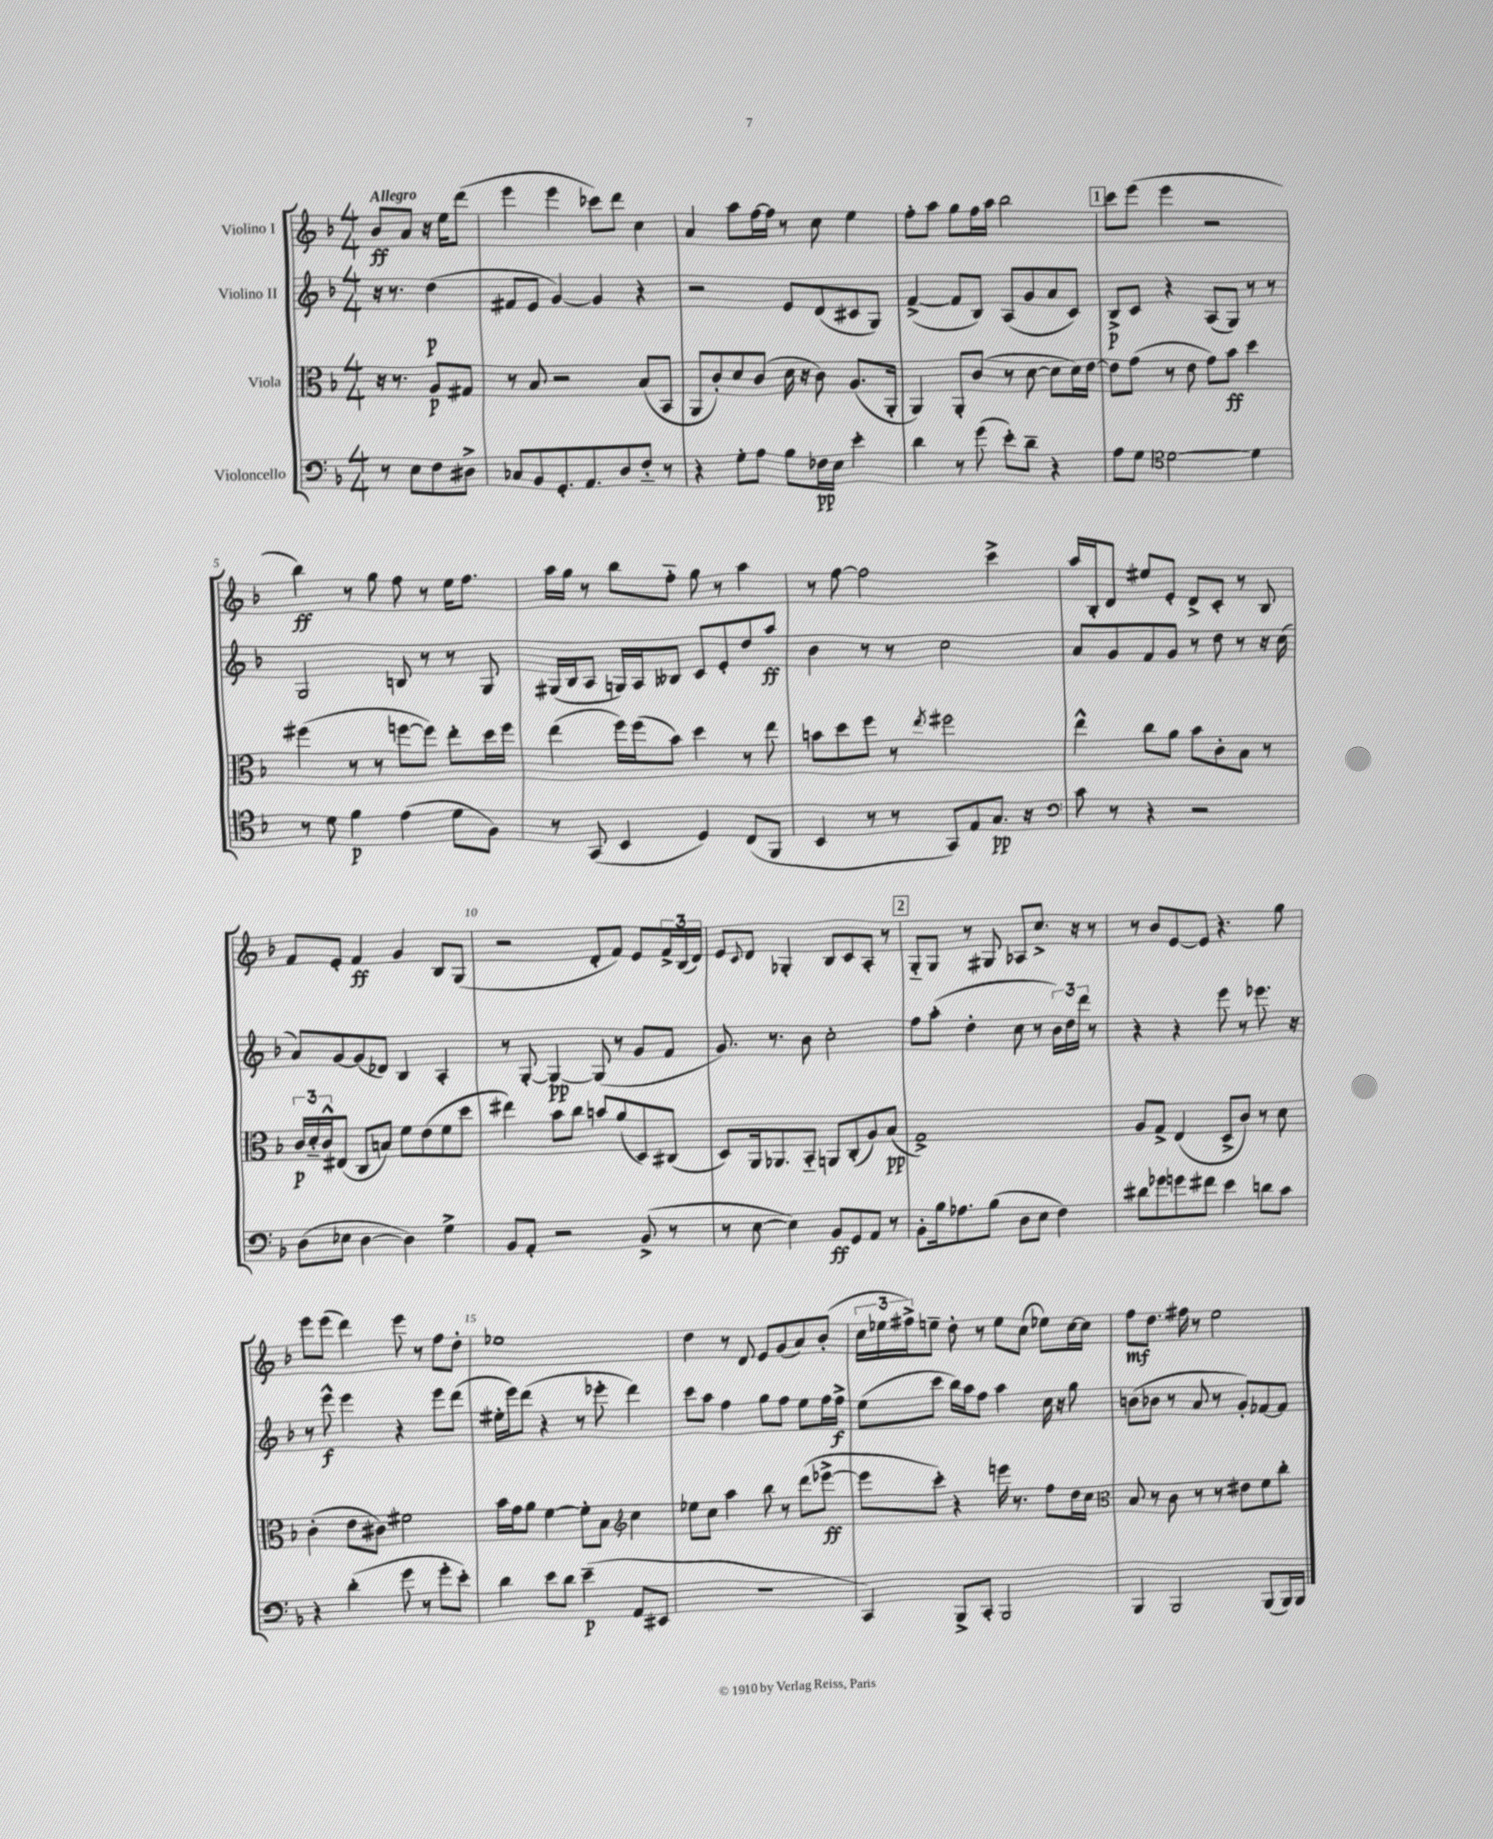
<<
\new StaffGroup <<
\new Staff = "s0" \with { instrumentName = "Violino I" } {
    \clef treble \key f \major \numericTimeSignature \time 4/4 \partial 2 \tempo "Allegro"
    bes'8\ff a'8 r16 e''16 d'''8( |
    e'''4 e'''4 ces'''8) d'''8 c''4 |
    a'4 a''8 f''16~ f''16 r8 c''8 e''4 |
    f''8-. a''8 g''8 f''16 a''16 bes''2 |
    \mark \markup { \box "1" } c'''8 e'''8( e'''4 r2 |
    bes''4\ff) r8 g''8 f''8 r8 e''16 f''8. |
    a''16 g''16 r8 bes''8 f''8-_ g''8 r8 a''4 |
    r8 f''8~ f''2 c'''4-> |
    a''16 bes16-. d'8 eis''8 e'8-. d'8-> c'8-. r8 bes8 |
    f'8 e'8-. f'4\ff g'4 bes8 g8( |
    r2 d'8-. f'8) e'8 \tuplet 3/2 { f'16-> bes16( d'16) } |
    e'8 \appoggiatura { c'8 } d'8 ges4-. bes8 c'8 a8-. r8 |
    \mark \markup { \box "2" } g8-_ g8 r8 gis8 aes8 c''8.-> r16 r8 |
    r8 bes'8 e'8~ e'8 r4. g''8 |
    e'''8 e'''8( d'''4) e'''8 r8 f''8 d''8-. |
    ees''1 |
    d''4 r8 d'8 e'8 g'8( a'8) bes'8-.( |
    \tuplet 3/2 { c''16 ees''16 fis''16->) } e''8-- d''8-. r8 e''8 c''8( ees''8) c''16~ c''16 |
    f''8\mf d''8. fis''16 r8 e''2 \bar "|." |
}
\new Staff = "s1" \with { instrumentName = "Violino II" } {
    \clef treble \key f \major \numericTimeSignature \time 4/4 \partial 2
    r16 r8. d''4\p( |
    fis'8 e'8 g'4~) g'4 r4 |
    r2 e'8 d'8( cis'8 g8) |
    f'4~->( f'8 bes8) a8( g'8 a'8 c'8) |
    \mark \markup { \box "1" } bes8->\p c'8 r4 a8( g8) r8 r8 |
    g2 b8 r8 r8 g8 |
    gis16( bes16 a8 g16) a16 beses8 c'8 e'8-. d''8 a''8\ff |
    bes'4 r8 r8 c''2 |
    a'8 g'8 f'8 g'8 r8 d''8 r8 r16 c''16( |
    a'8) g'8~ g'8( des'8) bes4 a4-. |
    r8 g8~-. g4~\pp g8( r8 g'8 f'8 |
    g'8.) r8. bes'8 c''2-. |
    \mark \markup { \box "2" } f''8 a''8-.( d''4-. c''8 r8 \tuplet 3/2 { bes'16) d''16 d'''16 } r8 |
    r4 r4 e'''8 r8 ees'''8. r16 |
    r8 e'''8-^\f e'''4 r4 e'''8 d'''8( |
    eis''16-. e'''16) d'''8( r4 r8 ees'''8-. d'''4) |
    c'''8 a''8 f''4 g''8 f''8 e''8 f''16 f''16->\f |
    e''8( c'''8 bes''16) a''16 f''8 a''4 c''16 r16 g''8 |
    b'8( bes'8 r8 a'8 r8 g'8-.) fes'8~ fes'8 \bar "|." |
}
\new Staff = "s2" \with { instrumentName = "Viola" } {
    \clef alto \key f \major \numericTimeSignature \time 4/4 \partial 2
    r16 r8. a8\p gis8 |
    r8 bes8 r2 bes8( bes,8 |
    a,8 c'8-.) d'8 c'8( d'16 r16 c'8) a8.( a,16-. |
    a,4) a,8-. c'8( r8 d'8~ d'8 d'16) e'16~ |
    \mark \markup { \box "1" } e'8 g'8( r8 e'8 g'8) bes'8\ff d''4 |
    fis''4( r8 r8 f''8~ f''8) e''8-. d''16 f''16 |
    e''4( f''16) f''16( bes'8) d''4 r8 e''8 |
    b'8 d''8 f''8 r8 \acciaccatura { e''8 } fis''2 |
    e''4-^ c''8 a'8 bes'8 c'8-. bes8 r8 |
    \tuplet 3/2 { c'16\p d'16-_ c'16-^ } eis8( c8 b8) f'8 e'8( f'8 d''8 |
    eis''4) bes'8 c''8 b'8 a'8( d8) cis8( |
    d8) a,16 aes,8. bes,8-_ a,8 c8-.( a8) bes8\pp( |
    \mark \markup { \box "2" } g1->) |
    a8 g8-> e4( d8-> c'8) r8 d'8 |
    c'4-.( e'8 cis'8) fis'2 |
    bes'16 g'16 a'8 f'4~ f'8-. bes8 \clef treble c''4 |
    ees''8 c''8 a''4 bes''8 r8 d'''8( ees'''8~->\ff |
    ees'''8 c'''8-.) r4 e'''16 r8. f''8 d''16 c''16 |
    \clef alto bes8 r8 c'8 r8 r8 eis'8 f'8 c''8-. \bar "|." |
}
\new Staff = "s3" \with { instrumentName = "Violoncello" } {
    \clef bass \key f \major \numericTimeSignature \time 4/4 \partial 2
    r8 e8 f8 dis8-> |
    ces8 bes,8 g,8.-. a,8. d8 f8-_ r8 |
    r4 g8-. a8 bes8 fes16\pp e16 e'4-. |
    d'4 r8 g'8( e'8-.) d'8-- r4 |
    \mark \markup { \box "1" } a8 g8 \clef tenor d'2~ d'4 |
    r8 d'8 f'4\p e'4( d'8 f8) |
    r8 g,8( bes,4 d4) c8( f,8 |
    bes,4 r8 r8 g,8) e8 g8.\pp r16 |
    \clef bass c'8 r8 r4 r2 |
    d8( ees8 d4~ d4) g4-> |
    bes,8 a,8-. r2 bes,8->( r8 |
    r8 e8~ e4) bes,8\ff g,8 a,8 r8 |
    \mark \markup { \box "2" } bes,8-. bes16 aes8. bes8( d8 e8 f4) |
    dis'8 ges'8 g'8 fis'8 e'4 d'8 c'8 |
    r4 d'4-.( g'8 r8 g'8-. e'8-.) |
    d'4 e'8 d'8 e'4--\p( a,8 eis,8 |
    R1 |
    c,4) bes,,8-> c,8-. bes,,2 |
    bes,,4 bes,,2 bes,,8( bes,,16) bes,,16 \bar "|." |
}
>>
>>
\layout { \context { \Score \override BarNumber.break-visibility = ##(#f #t #t) barNumberVisibility = #(every-nth-bar-number-visible 5) } }
